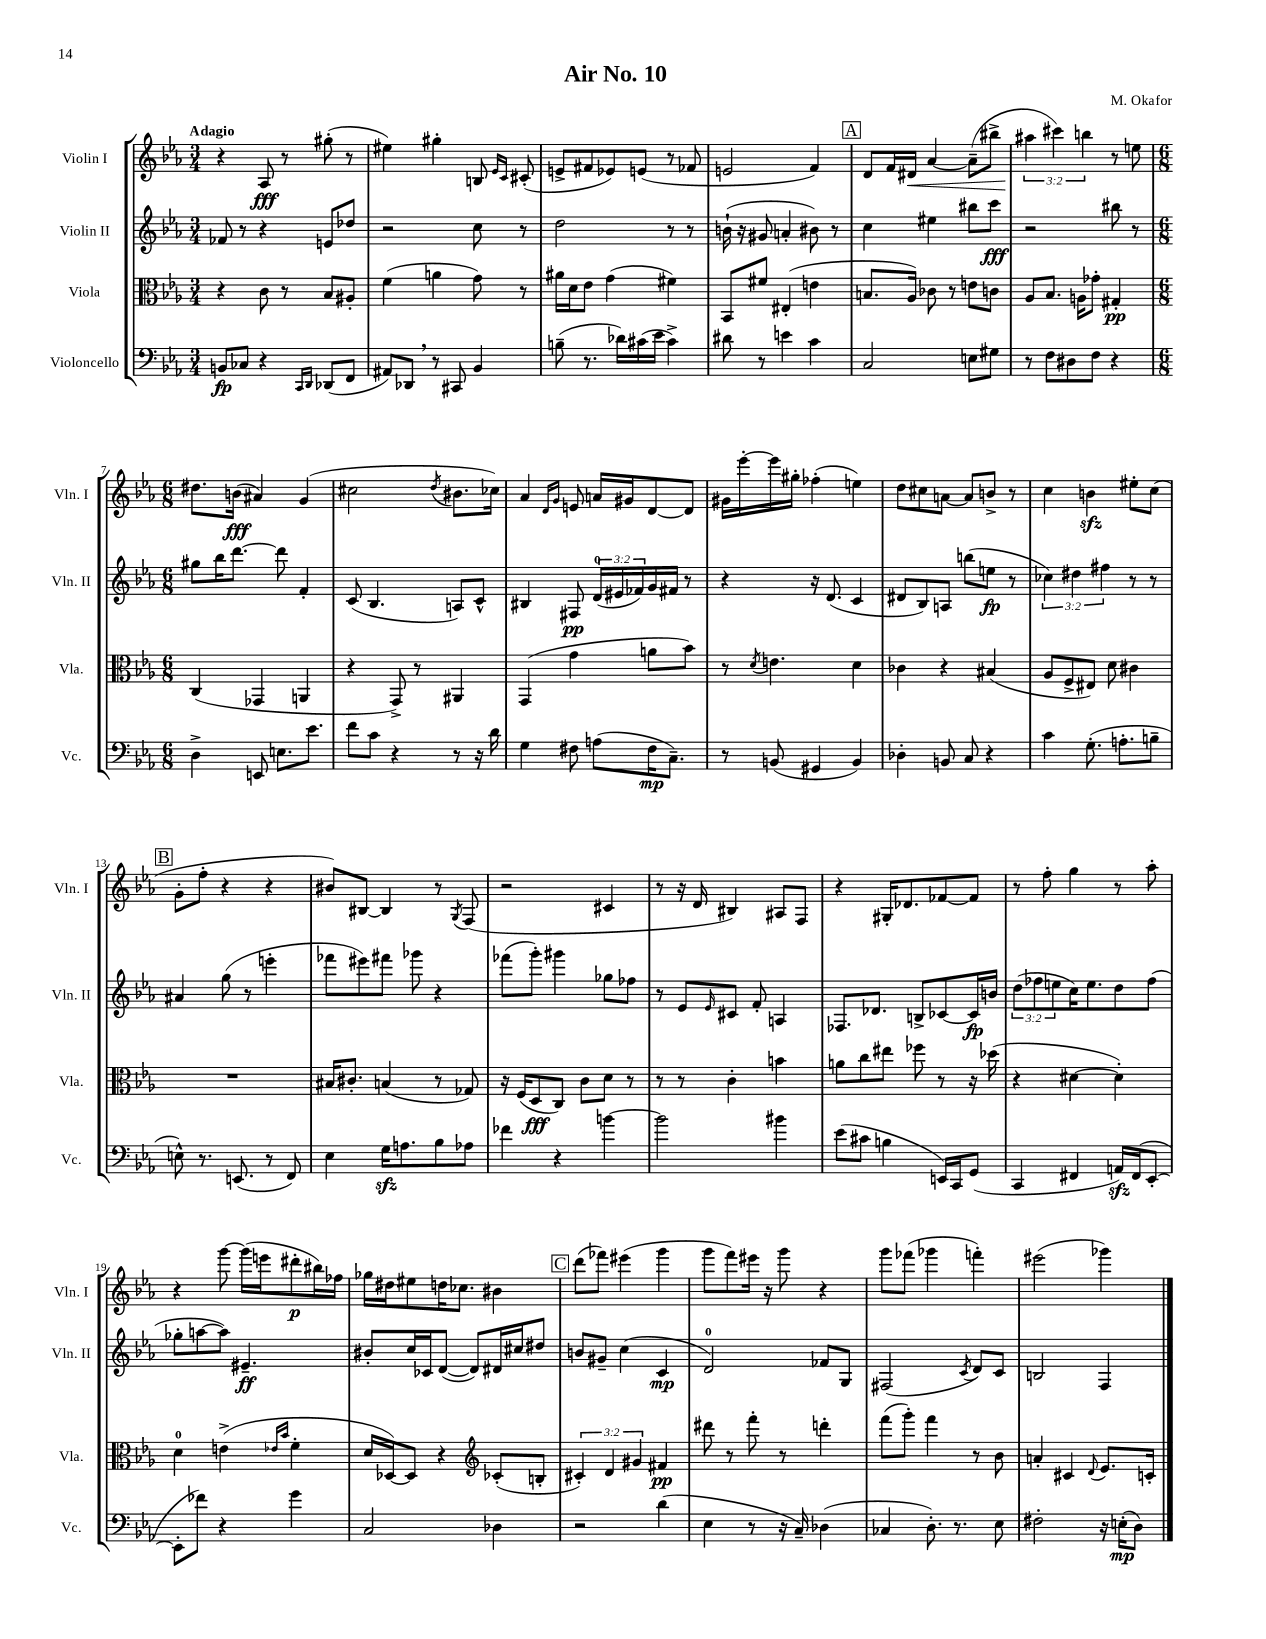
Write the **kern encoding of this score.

**kern	**dynam	**kern	**dynam	**kern	**dynam	**kern	**dynam
*part4	*part4	*part3	*part3	*part2	*part2	*part1	*part1
*staff4	*staff4	*staff3	*staff3	*staff2	*staff2	*staff1	*staff1
*I"Violoncello	*	*I"Viola	*	*I"Violin II	*	*I"Violin I	*
*I'Vc.	*	*I'Vla.	*	*I'Vln. II	*	*I'Vln. I	*
*clefF4	*	*clefC3	*	*clefG2	*	*clefG2	*
*k[b-e-a-]	*	*k[b-e-a-]	*	*k[b-e-a-]	*	*k[b-e-a-]	*
*M3/4	*	*M3/4	*	*M3/4	*	*M3/4	*
=1	=1	=1	=1	=1	=1	=1	=1
!	!	!	!	!	!	!LO:TX:a:B:t=Adagio	!
8BBn/L	fp	4r	.	8f-X/	.	4r	.
8C-X/J	.	.	.	8r	.	.	.
4r	.	8c\	.	4r	.	8A-/	fff
.	.	8r	.	.	.	8r	.
16qqCC/LL	.	.	.	.	.	.	.
16qqDD/JJ	.	.	.	.	.	.	.
(8DD-X/L	.	8B-/L	.	8en/L	.	(8gg#X'\	.
8FF/J	.	8A#X'/J	.	8dd-X/J	.	8r	.
=2	=2	=2	=2	=2	=2	=2	=2
8AA#X/L)	.	(4f\	.	2r	.	4ee#X\)	.
8DD-X,/J	.	.	.	.	.	.	.
8r	.	4an\	.	.	.	4gg#X'\	.
8CC#X/	.	.	.	.	.	.	.
4BB-/	.	8g\)	.	8cc\	.	8Bn/	.
.	.	.	.	.	.	16qqe-/LL	.
.	.	.	.	.	.	16qqc/JJ	.
.	.	8r	.	8r	.	(8c#X'/	.
=3	=3	=3	=3	=3	=3	=3	=3
(8Bn~\	.	16a#X\LL	.	2dd\	.	8en^/L	.
.	.	16d\J	.	.	.	.	.
8.r	.	8e-\J	.	.	.	8f#X/	.
.	.	(4g\	.	.	.	8e-X/)	.
16d-X\LL)	.	.	.	.	.	.	.
(16c#X\	.	.	.	.	.	(8en/J	.
16e-\JJ	.	.	.	.	.	.	.
4c#^\)	.	4f#X\)	.	8r	.	8r	.
.	.	.	.	8r	.	8f-X/	.
=4	=4	=4	=4	=4	=4	=4	=4
8d#X\	.	8BB-/L	.	(16bn`\	.	2en/	.
.	.	.	.	16r	.	.	.
8r	.	8f#X/J	.	8g#X/	.	.	.
4en\	.	(4E#X'/	.	4an'/	.	.	.
4c\	.	4en\	.	8b#X\)	.	4f/)	.
.	.	.	.	8r	.	.	.
!!LO:REH:place=s1:t=A
=5	=5	=5	=5	=5	=5	=5	=5
2C/	.	8.Bn/L	.	4cc\	.	8d/L	.
.	.	.	.	.	.	16f/L	.
!	!	!	!	!	!	!	!LO:HP:b
.	.	16A-/Jk)	.	.	.	16d#X/JJ	<
.	.	8c-X\	.	4ee#X\	.	[4a-/	.
.	.	8r	.	.	.	.	.
8En\L	.	8en\L	.	8bb#X\L	.	(8a-~\L]	.
8G#X\J	.	8cn\J	.	8ccc\J	fff	8bb#X^\J	.
=6	=6	=6	=6	=6	=6	=6	=6
8r	.	8A-/L	.	2r	.	6aa#X\	.
8F\L	.	8.B-/J	.	.	.	.	.
.	.	.	.	.	.	6ccc#X\)	[
8D#X\	.	.	.	.	.	.	.
.	.	16An\KL	.	.	.	.	.
.	.	.	.	.	.	6bbn\	.
8F\J	.	8g-X'\J	.	.	.	.	.
4r	.	4G#X'/	pp	8bb#X\	.	8r	.
.	.	.	.	8r	.	8een\	.
!!LO:LB:g=z
=7	=7	=7	=7	=7	=7	=7	=7
*M6/8	*	*M6/8	*	*M6/8	*	*M6/8	*
4D^\	.	(4C/	.	8gg#X\L	.	8.dd#X\L	.
.	.	.	.	16bb-\K	.	.	.
.	.	.	.	[8.ddd\J	.	(16bn\Jk	fff
8EEn/	.	4GG-X/	.	.	.	4a#X/)	.
8.En\L	.	.	.	8ddd\]	.	.	.
.	.	4AAn/	.	4f'/	.	(4g/	.
8.e-\J	.	.	.	.	.	.	.
=8	=8	=8	=8	=8	=8	=8	=8
8f\L	.	4r	.	(8c/	.	2cc#X\	.
8c\J	.	.	.	4.B-/	.	.	.
4r	.	8GG^/)	.	.	.	.	.
.	.	8r	.	.	.	.	.
.	.	.	.	.	.	8qdd/	.
8r	.	4AA#X/	.	8An/L)	.	8.b#X\L	.
16r	.	.	.	8c^^/J	.	.	.
16d\	.	.	.	.	.	16cc-X\Jk)	.
=9	=9	=9	=9	=9	=9	=9	=9
4G\	.	(4GG/	.	4B#X/	.	4a-/	.
.	.	.	.	.	.	16qqd/LL	.
.	.	.	.	.	.	16qqg/JJ	.
8F#X\	.	4g\	.	8F#X/	pp	8en/	.
(8An\L	.	.	.	(24d/LL	.	16an/LL	.
.	.	.	.	24e#X/	.	.	.
.	.	.	.	.	.	16g#X/J	.
.	.	.	.	24f-X/)	.	.	.
16F#\K	mp	8an\L	.	16g/	.	[8d/	.
8.C~\J)	.	.	.	16f#X/JJ	.	.	.
.	.	8b-\J)	.	8r	.	8d/J]	.
=10	=10	=10	=10	=10	=10	=10	=10
8r	.	8r	.	4r	.	16g#X\LL	.
.	.	.	.	.	.	[16eee-'\	.
.	.	8qd/	.	.	.	.	.
(8BBn/	.	4.en\	.	.	.	16eee-\]	.
.	.	.	.	.	.	16gg#X'\JJ	.
4GG#X/	.	.	.	16r	.	(4ff-X'\	.
.	.	.	.	(8.d/	.	.	.
4BB/)	.	4d\	.	4c/	.	4een\)	.
=11	=11	=11	=11	=11	=11	=11	=11
4D-X'\	.	4c-X\	.	8d#X/L	.	8dd\L	.
.	.	.	.	8B-/)	.	8cc#X\	.
8BBn/	.	4r	.	8An/J	.	[8an\J	.
8C/	.	.	.	(8bbn\L	.	8a/L]	.
4r	.	(4B#X/	.	8een\J	fp	8bn^/J	.
.	.	.	.	8r	.	8r	.
=12	=12	=12	=12	=12	=12	=12	=12
4c\	.	8A-/L	.	6cc-X\)	.	4cc\	.
.	.	8F^/	.	.	.	.	.
.	.	.	.	6dd#X\	.	.	.
(8.G'\	.	8E#X/J)	.	.	.	4bnzz\	.
.	.	.	.	6ff#X\	.	.	.
.	.	8d\	.	.	.	.	.
8.An'\L	.	.	.	.	.	.	.
.	.	4c#X\	.	8r	.	8ee#X'\L	.
8Bn~\J	.	.	.	8r	.	(8cc\J	.
!!LO:LB:g=z
!!LO:REH:place=s1:t=B
=13	=13	=13	=13	=13	=13	=13	=13
8En^^\)	.	2.r	.	4a#X/	.	8g'\L	.
8.r	.	.	.	.	.	8ff'\J	.
.	.	.	.	(8gg\	.	4r	.
(8.EEn/	.	.	.	.	.	.	.
.	.	.	.	8r	.	.	.
8r	.	.	.	4eeen'\	.	4r	.
8FF/)	.	.	.	.	.	.	.
=14	=14	=14	=14	=14	=14	=14	=14
4E-\	.	16B#X/KL	.	8fff-X\L	.	8b#X/L)	.
.	.	8.c#X'/J	.	.	.	.	.
.	.	.	.	8eee#X\)	.	[8B#X/J	.
16Gzz\KL	.	(4Bn/	.	8fff#X\J	.	4B#/]	.
8.An\	.	.	.	.	.	.	.
.	.	.	.	8ggg-X\	.	.	.
8B-\	.	8r	.	4r	.	8r	.
.	.	.	.	.	.	8qG/	.
8A-X\J	.	8G-X/)	.	.	.	(8F/	.
=15	=15	=15	=15	=15	=15	=15	=15
4f-X\	.	16r	.	(8fff-X\L	.	2r	.
.	.	(16F/KL	.	.	.	.	.
.	.	8D/	fff	8ggg'\J)	.	.	.
4r	.	8C/J)	.	4ggg#X\	.	.	.
.	.	8c\L	.	.	.	.	.
[4bn\	.	8d\J	.	8gg-X\L	.	4c#X/	.
.	.	8r	.	8ff-X\J	.	.	.
=16	=16	=16	=16	=16	=16	=16	=16
2b\]	.	8r	.	8r	.	8r	.
.	.	8r	.	8e-/L	.	16r	.
.	.	.	.	.	.	16d/	.
.	.	.	.	16qqe-/	.	.	.
.	.	4c'\	.	8c#X/J	.	4B#X/)	.
.	.	.	.	8f'/	.	.	.
4b#X\	.	4bn\	.	4An/	.	8A#X/L	.
.	.	.	.	.	.	8F/J	.
=17	=17	=17	=17	=17	=17	=17	=17
(8e-\L	.	8an\L	.	8.F-X/L	.	4r	.
8c#X\J	.	8cc\	.	.	.	.	.
.	.	.	.	8.d-X/J	.	.	.
4Bn\	.	8ee#X\J	.	.	.	16G#X'/KL	.
.	.	.	.	.	.	8.d-X/	.
.	.	8ff-X\	.	8Bn^/L	.	.	.
16EEn/LL)	.	8r	.	[8c-X/	.	[8f-X/	.
16CC/J	.	.	.	.	.	.	.
(8GG/J	.	16r	.	16c-/L]	fp	8f-/J]	.
.	.	(16dd-X\	.	16bn/JJ	.	.	.
=18	=18	=18	=18	=18	=18	=18	=18
4CC/	.	4r	.	(12dd\L	.	8r	.
.	.	.	.	12ff-X\	.	.	.
.	.	.	.	.	.	8ff'\	.
.	.	.	.	12een\	.	.	.
4FF#X/	.	[4d#X\	.	16cc\K)	.	4gg\	.
.	.	.	.	8.ee\	.	.	.
16AAnzz/LL)	.	4d#'\])	.	8dd\	.	8r	.
(16FF#/J	.	.	.	.	.	.	.
[8EE-'/J	.	.	.	(8ff-\J	.	8aa-'\	.
!!LO:LB:g=z
=19	=19	=19	=19	=19	=19	=19	=19
8EE-'\L]	.	4d\	.	8gg-X'\L	.	4r	.
8f-X\J)	.	.	.	[8aan\	.	.	.
4r	.	(4en^\	.	8aa\J])	.	[8ggg\	.
.	.	.	.	4.e#X~/	ff	(16ggg\LL]	.
.	.	.	.	.	.	16eeen\J	.
.	.	16qqe-X/LL	.	.	.	.	.
.	.	16qqb-/JJ	.	.	.	.	.
4g\	.	4f'\	.	.	.	8ddd#X'\	p
.	.	.	.	.	.	16bb#X\L)	.
.	.	.	.	.	.	16ff-X\JJ	.
=20	=20	=20	=20	=20	=20	=20	=20
2C/	.	16d/LL	.	8b#X'/L	.	16gg-X\LL	.
.	.	[16D-X/J)	.	.	.	16dd#X\J	.
.	.	8D-/J]	.	16cc/L	.	8ee#X\	.
.	.	.	.	16c-X/J	.	.	.
.	.	4r	.	([8d/J	.	16ddn\K	.
.	.	.	.	.	.	8.cc-X\J	.
.	.	.	.	8d/L])	.	.	.
*	*	*clefG2	*	*	*	*	*
4D-X\	.	(8c-X'/L	.	16d#X/L	.	4b#X\	.
.	.	.	.	16cc#X/J	.	.	.
.	.	8Bn'/J	.	8dd#X/J	.	.	.
!!LO:REH:place=s1:t=C
=21	=21	=21	=21	=21	=21	=21	=21
2r	.	6c#X'/)	.	8bn/L	.	(8ddd\L	.
.	.	.	.	8g#X~/J	.	8fff-X\J)	.
.	.	6d/	.	.	.	.	.
.	.	.	.	(4cc\	.	(4eee#X\	.
.	.	6g#X/	.	.	.	.	.
(4d\	.	4f#X/	pp	4c/	mp	4ggg\	.
=22	=22	=22	=22	=22	=22	=22	=22
4E-\	.	8ddd#X\	.	2d/)	.	8ggg\L	.
.	.	8r	.	.	.	8fff\)	.
8r	.	8fff'\	.	.	.	16eee#X\Jk	.
.	.	.	.	.	.	16r	.
16r	.	8r	.	.	.	8ggg\	.
16C~/)	.	.	.	.	.	.	.
(4D-X\	.	4dddn'\	.	8f-X/L	.	4r	.
.	.	.	.	8G/J	.	.	.
=23	=23	=23	=23	=23	=23	=23	=23
4C-X/	.	(8fff\L	.	(2F#X/	.	8ggg\L	.
.	.	8ggg'\J)	.	.	.	(8fff-X\J	.
8.D'\)	.	4fff\	.	.	.	4ggg-X\	.
8.r	.	.	.	.	.	.	.
.	.	.	.	8qc/	.	.	.
.	.	8r	.	8d/L)	.	4fffn'\)	.
8E-\	.	8b-\	.	8c/J	.	.	.
=24	=24	=24	=24	=24	=24	=24	=24
2F#X'\	.	4an'/	.	2Bn/	.	(2eee#X\	.
.	.	4c#X/	.	.	.	.	.
.	.	8qqd/	.	.	.	.	.
16r	.	8.e-/L	.	4F/	.	4ggg-X\)	.
(16En'\KL	mp	.	.	.	.	.	.
8D\J)	.	.	.	.	.	.	.
.	.	16cn'/Jk	.	.	.	.	.
==	==	==	==	==	==	==	==
*-	*-	*-	*-	*-	*-	*-	*-
